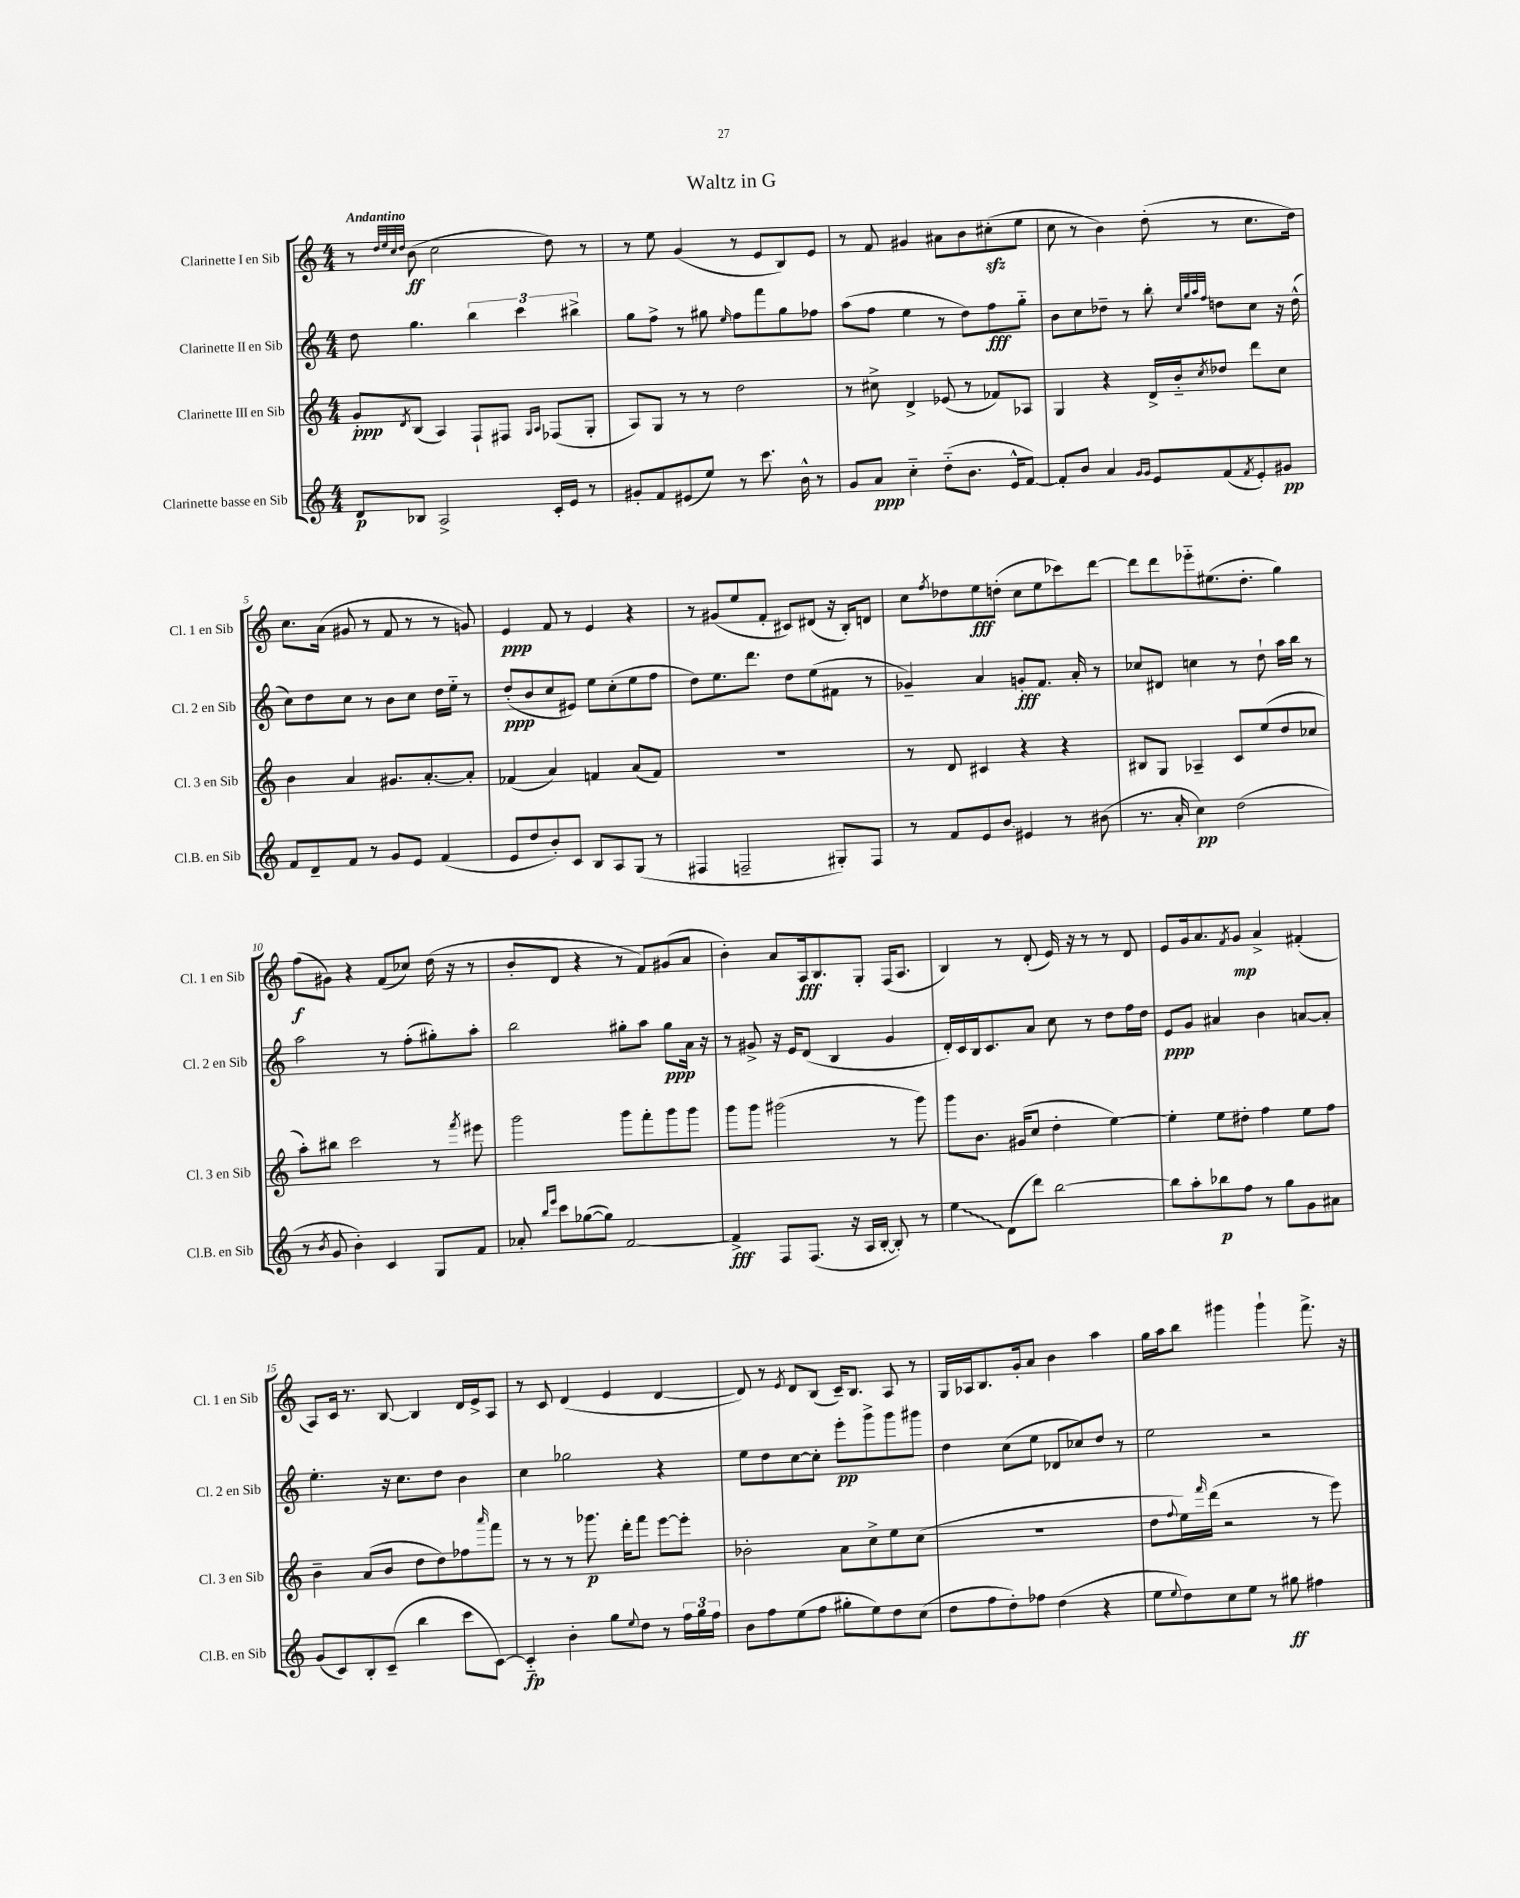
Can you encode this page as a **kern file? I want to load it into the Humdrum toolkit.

**kern	**kern	**kern	**kern
*staff4	*staff3	*staff2	*staff1
*clefG2	*clefG2	*clefG2	*clefG2
*k[]	*k[]	*k[]	*k[]
*M4/4	*M4/4	*M4/4	*M4/4
8d/L	8g'/L	8dd\	8r
.	.	.	32qqdd/LLL
.	.	.	32qqee/
.	.	.	32qqcc/
.	8qd/	.	32qqdd/JJJ
8B-/J	(8B/J	4.gg\	(8b\
2A^/	4A/)	.	2cc\
.	8F`/L	6bb\	.
.	8F#/J	.	.
.	.	6ccc\	.
.	16qqG/LL	.	.
.	16qqA/JJ	.	.
16c'/LL	(8F-/L	.	8dd\)
16e/JJ	.	.	.
.	.	6bb#^\	.
8r	8G'/J	.	8r
=	=	=	=
8g#'/L	8A/L)	8gg\L	8r
8f/	8G/J	8ff^\J	8ee\
(8e#/	8r	8r	(4g/
8ee/J)	8r	8gg#\	.
.	.	16qqee/	.
8r	2dd\	8ff\L	8r
8.ccc\	.	8fff\	8e/L
.	.	8gg#\	8B/)
16b^^\	.	.	.
8r	.	8ff-\J	8e/J
=	=	=	=
8g/L	8r	(8aa\L	8r
8a/J	8cc#^\	8ff\J	8f/
4cc'~\	4d^/	4ee\	4g#/
(8dd'~\L	(8e-/	8r	8a#\L
8.b\J	8r	8dd\L)	8b\
.	8f-/L)	8ff\	(8cc#'\
16e^^/LK	.	.	.
[8f/J)	8A-/J	8gg'~\J	8ee\J
=	=	=	=
8f'/]L	4G/	8b\L	8cc\
8b/J	.	8cc\	8r
4a/	4r	8dd-~\J	4b\)
.	.	8r	.
16qqg/LL	.	.	.
16qqg/JJ	.	.	.
8e/L	16d^/LL	8bb'\	(8dd'\
.	16b'~/J	.	.
.	.	32qqcc/LLL	.
.	.	32qqgg/	.
.	.	32qqaa/	.
.	8qcc/	32qqff/JJJ	.
(8f/	8dd-/J	8dd\L	8r
8qf/	.	.	.
8e'/)	8ddd\L	8cc\J	8.cc\L
8g#/J	8cc\J	16r	.
.	.	(16dd^^\	16dd\Jk)
=	=	=	=
8f/L	4b\	8cc\L)	8.cc\L
8d~/	.	8dd\	.
.	.	.	(16a\Jk
8f/J	4a/	8cc\J	8g#/
8r	.	8r	8r
8g/L	8.g#/L	8b\L	8f/
8e/J	.	8cc\J	8r
.	[8.a'/	.	.
(4f/	.	16dd\LL	8r
.	.	16ee'~\JJ	.
.	8a'/]J	8r	8g/)
=	=	=	=
8e/L	(4f-/	(8dd'/L	4e/
8dd/	.	8b/	.
8b'/)	4a/)	8cc/	8f/
8c/J	.	8e#/J)	8r
8B/L	4f/	8ee\L	4e/
8A/	.	(8cc'\	.
(8G/J	(8a/L	8ee\	4r
8r	8f/J)	8ff\J	.
=	=	=	=
4F#/	1r	8dd\L)	8r
.	.	8.ee\	(8g#/L
2F~/	.	.	8ee/
.	.	8.ddd\J	.
.	.	.	8f'/J
.	.	8dd\L	8c#/L)
.	.	(8ee\	(8d#/J
8G#'/L)	.	8f#\J	16r
.	.	.	16B'/LK)
8F/J	.	8r	8d/J
=	=	=	=
8r	8r	4g-~/)	8cc\L
.	.	.	8qff/
8f/L	8d/	.	8dd-\
8e/	4c#/	4a/	8ee\
8b/J	.	.	(8dd'\J
4e#/	4r	8g'/L	8cc\L
.	.	8.f/J	8ee\
8r	4r	.	8ccc-\)
.	.	16a'/	.
(8b#\	.	8r	[8ddd\J
=	=	=	=
8.r	8B#/L	8cc-/L	8ddd\]L
.	8G/J	8d#/J	8ddd\
16a'/	.	.	.
4cc\)	4A-~/	4cc\	8eee-'~\
.	.	.	(8.ee#\
(2dd\	8c/L	8r	.
.	.	.	8.dd'\J
.	(8ee/	8dd`\	.
.	8dd/	16aa\LL	4gg\)
.	.	16bb\JJ	.
.	8cc-/J	8r	.
=	=	=	=
8r	8aa'\L)	2aa\	(8ff\L
8qb/	.	.	.
8g/	8bb#\J	.	8g#\J)
4b'\)	2ccc\	.	4r
4c/	.	8r	(8f/L
.	.	(8ff'\L	8cc-/J)
8G/L	8r	8gg#'\)	(16dd\
.	.	.	16r
.	8qfff/	.	.
8f/J	8eee#\	8aa'\J	8r
=	=	=	=
8a-'/	2ggg\	2bb\	8b'/L
16qqbb/LL	.	.	.
16qqeee/JJ	.	.	.
8ccc\L	.	.	8d/J
([8gg-\	.	.	4r
8gg-\]J)	.	.	.
[2f/	8ggg\L	8gg#'\L	8r
.	8fff'\	8aa\J	8f/L)
.	8ggg\	8gg#\L	(8g#/
.	8ggg\J	16a\Jk	8a/J
.	.	16r	.
=	=	=	=
4f^/]	8ggg\L	8r	4b'\)
.	8ggg\J	8g#^/	.
8F/L	(2ggg#\	16r	8a/L
.	.	16e/LK	.
(8.F/J	.	(8d/J	16A/k
.	.	.	8.B/
.	.	4B/	.
16r	.	.	.
16A/LL	.	.	8G'/J
[16B'/JJ	.	.	.
8B'/])	8r	4g#/	(16F/LK
.	.	.	8.A/J
8r	8ggg#\)	.	.
=	=	=	=
4ee\	8ggg\L	16d'/LL)	4B/)
.	.	16c/	.
.	8.b\J	16B/J	.
.	.	8.c/	.
(8d\L	.	.	8r
.	(16g#/LK	.	.
8ddd\J)	8cc/J	8a/J	(8d'/
[2bb\	4dd'\	8cc\	16e/)
.	.	.	16r
.	.	8r	8r
.	[4ee\)	8dd\L	8r
.	.	16ff\L	8d/
.	.	16dd\JJ	.
=	=	=	=
8bb\]L	4ee'\]	8e/L	8e/L
8aa'\	.	8g/J	16g/k
.	.	.	8.a/
8bb-\	8ee\L	4a#/	.
.	.	.	8qf/
8ff\J	8dd#'\J	.	8g/J
8r	4ff\	4b\	4a^/
8gg\L	.	.	.
8g\	8ee\L	[8a/L	(4f#'/
8a#\J	8ff\J	8a'/]J	.
=	=	=	=
(8g/L	4b~\	4.ee'\	8A/L)
8c/)	.	.	16c/Jk
.	.	.	8.r
8B'/	(8a/L	.	.
(8c~/J	8b/J	16r	[8B/
.	.	8.cc\L	.
4bb\	8dd\L	.	4B/]
.	8dd\)	8dd\J	.
8ccc\L	8ff-\	4b\	16d/LL
.	.	.	16e^/J
.	16qqaaa/	.	.
[8c\J)	8fff\J	.	8A/J
=	=	=	=
4c'~/]	8r	4cc\	8r
.	8r	.	8c/
4b'\	8r	2gg-\	(4d/
.	8.ggg-\	.	.
8gg\L	.	.	4e/
.	16ddd'\LK	.	.
8qqee/	.	.	.
8dd\J	8fff\J	.	.
8r	[8eee\L	4r	[4d/
24ff\LL	8eee'\]J	.	.
24gg\	.	.	.
24ff\JJ	.	.	.
=	=	=	=
8b\L	2b-'\	8ee\L	8d/])
8ff\	.	8dd\	8r
.	.	.	8qe/
(8ee\	.	[8cc\	8d/L
8ff\J	.	8cc'\]J	(8B/J
8gg#'\L	8a\L	8eee'\L	16c~/LK)
.	.	.	8.B/J
8ee\)	8cc^\	8ggg^\	.
8dd\	8ee\	8ggg\	8A/
(8cc\J	(8cc\J	8ggg#\J	8r
=	=	=	=
8dd\L	1r	4dd\	16G/LL
.	.	.	16A-/J
8ff\	.	.	8.B/
8dd'\)	.	(8cc\L	.
.	.	.	16g'/k
8ff-\J	.	8ee\J	8a/J
(4dd\	.	8d-/L	4b\
.	.	8cc-/)	.
4r	.	8dd/J	4aa\
.	.	8r	.
=	=	=	=
8ee\L	8dd\L	2ee\	16gg\LL
.	.	.	16aa\J
8qqee/	8qqff/	.	.
8dd\)	16ee\L)	.	8bb\J
.	16qqfff/	.	.
.	(16ddd\JJ	.	.
8cc\	2r	.	4ggg#\
8ee\J	.	.	.
8r	.	2r	4ggg#`\
8gg#\	.	.	.
4ff#\	8r	.	8.fff^\
.	8eee\)	.	.
.	.	.	16r
==	==	==	==
*-	*-	*-	*-
